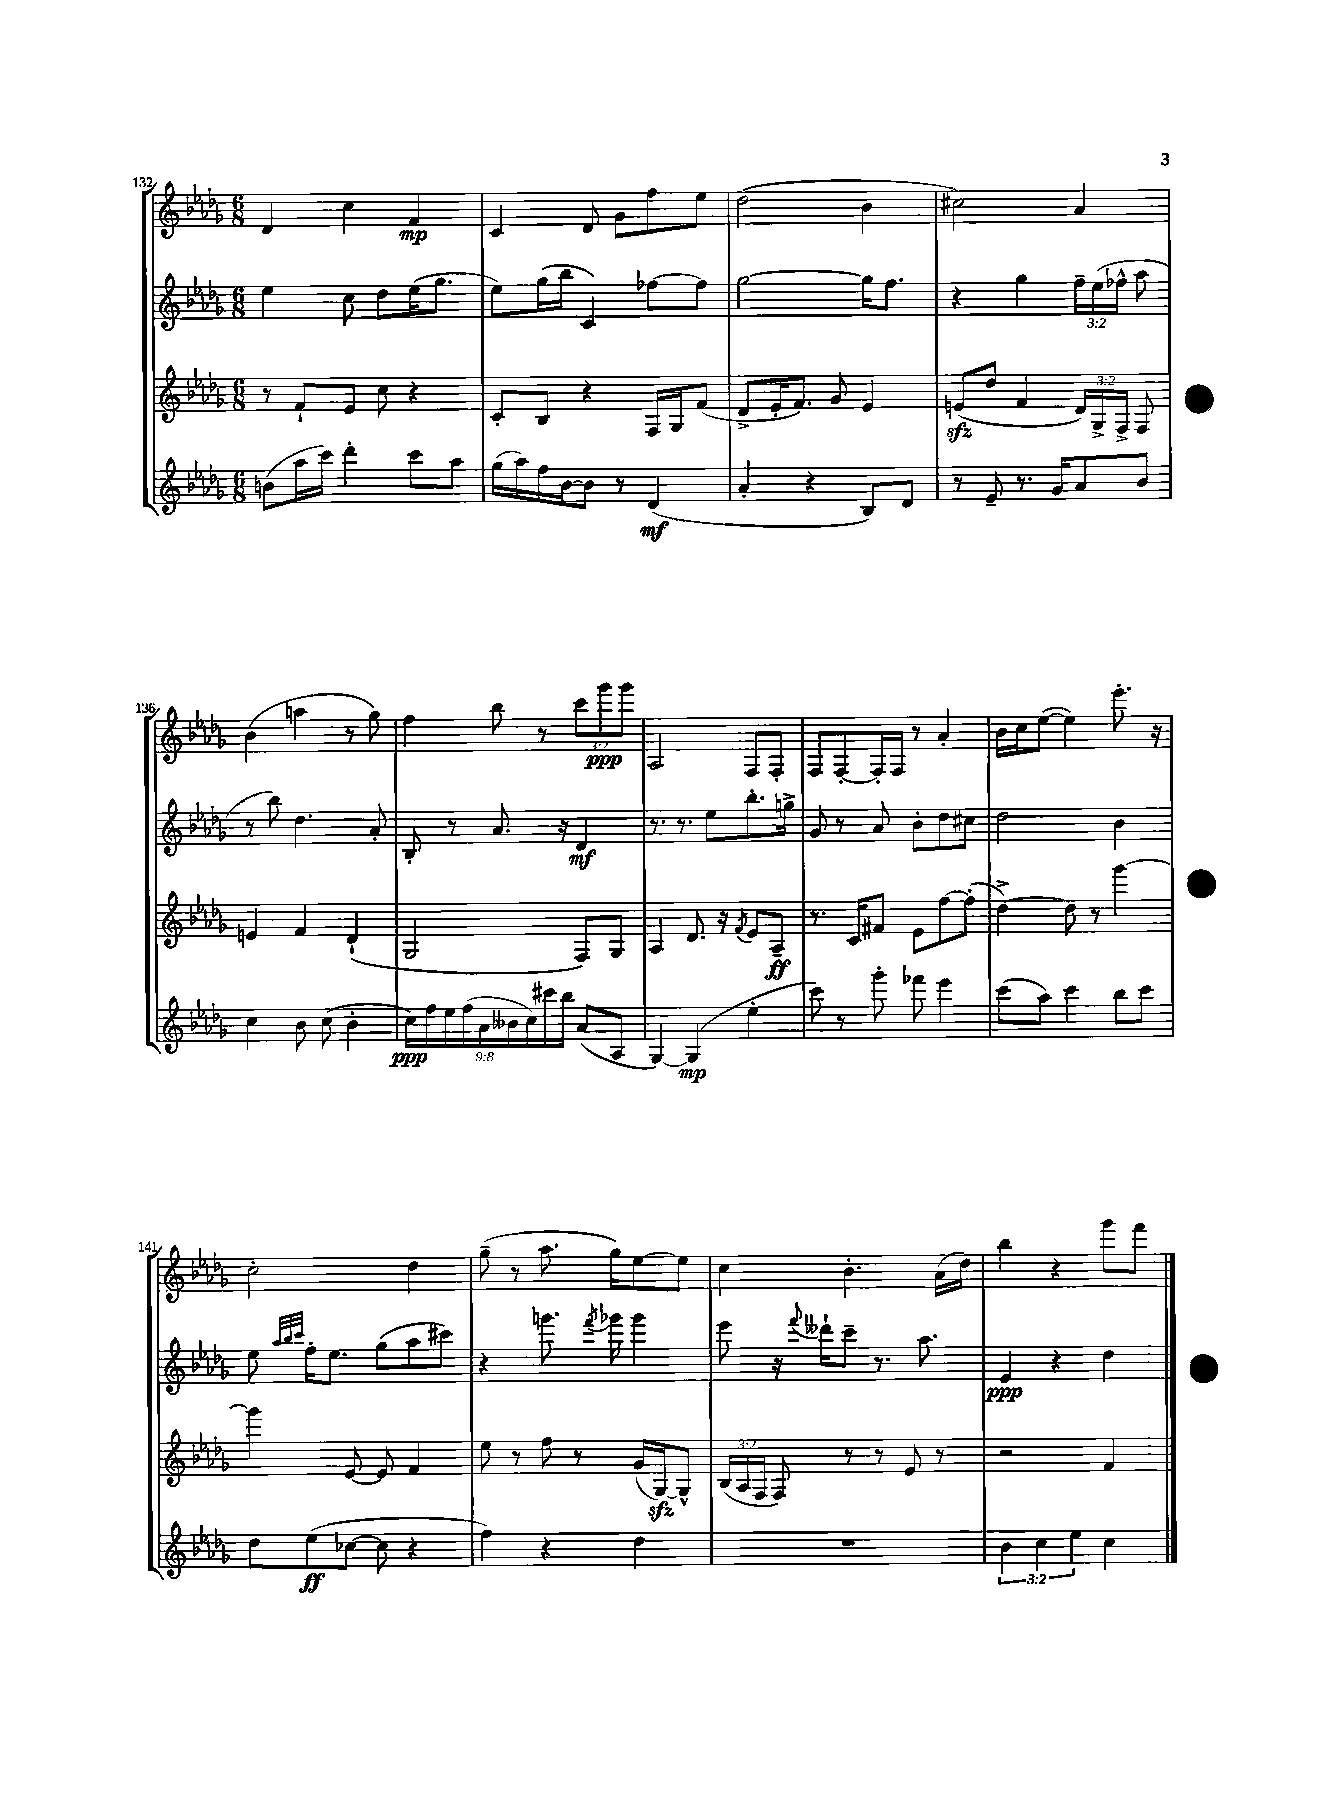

**kern	**dynam	**kern	**dynam	**kern	**dynam	**kern	**dynam
*part4	*part4	*part3	*part3	*part2	*part2	*part1	*part1
*staff4	*staff4	*staff3	*staff3	*staff2	*staff2	*staff1	*staff1
*clefG2	*	*clefG2	*	*clefG2	*	*clefG2	*
*k[b-e-a-d-g-]	*	*k[b-e-a-d-g-]	*	*k[b-e-a-d-g-]	*	*k[b-e-a-d-g-]	*
*M6/8	*	*M6/8	*	*M6/8	*	*M6/8	*
=132	=132	=132	=132	=132	=132	=132	=132
(8bn\L	.	8r	.	4ee-\	.	4d-/	.
16aa-\L	.	8f`/L	.	.	.	.	.
16ccc\JJ)	.	.	.	.	.	.	.
4ddd-'\	.	8e-/J	.	8cc\	.	4cc\	.
.	.	8cc\	.	8dd-\L	.	.	.
8ccc\L	.	4r	.	(16ee-\K	.	4f/	mp
.	.	.	.	8.gg-\J	.	.	.
8aa-\J	.	.	.	.	.	.	.
=133	=133	=133	=133	=133	=133	=133	=133
(16gg-\LL	.	8c'/L	.	8ee-\L)	.	4c/	.
16aa-\)	.	.	.	.	.	.	.
16ff\	.	8B-/J	.	(16gg-\L	.	.	.
[16b-\J	.	.	.	16bb-\JJ	.	.	.
8b-\J]	.	4r	.	4c/)	.	8d-/	.
8r	.	.	.	.	.	8g-\L	.
(4d-/	mf	16F/LL	.	[8ff-X\L	.	8ff\	.
.	.	16G-/J	.	.	.	.	.
.	.	(8f/J	.	8ff-\J]	.	8ee-\J	.
=134	=134	=134	=134	=134	=134	=134	=134
4a-'/	.	8d-^/L	.	[2gg-\	.	(2dd-\	.
.	.	16e-'/K	.	.	.	.	.
.	.	8.f/J)	.	.	.	.	.
4r	.	.	.	.	.	.	.
.	.	8g-/	.	.	.	.	.
8B-/L)	.	4e-/	.	16gg-\KL]	.	4b-\	.
.	.	.	.	8.ff\J	.	.	.
8d-/J	.	.	.	.	.	.	.
=135	=135	=135	=135	=135	=135	=135	=135
8r	.	(8enzz/L	.	4r	.	2cc#X\)	.
8e-~/	.	8dd-/J	.	.	.	.	.
8.r	.	4f/	.	4gg-\	.	.	.
16g-/KL	.	.	.	.	.	.	.
8a-/	.	24d-/LL)	.	24ff~\LL	.	4a-/	.
.	.	24G-^/	.	(24ee-\	.	.	.
.	.	24F^/JJ	.	24ff-X^^\JJ	.	.	.
8b-/J	.	8F/	.	8aa-\	.	.	.
!!LO:LB:g=z
=136	=136	=136	=136	=136	=136	=136	=136
4cc\	.	4en/	.	8r	.	(4b-\	.
.	.	.	.	8bb-\)	.	.	.
8b-\	.	4f/	.	4.dd-\	.	4aan\	.
(8cc\	.	.	.	.	.	.	.
4b-'\	.	(4d-`/	.	.	.	8r	.
.	.	.	.	8a-'/	.	8gg-\)	.
=137	=137	=137	=137	=137	=137	=137	=137
18cc\LL)	ppp	2G-/	.	8B-'/	.	4ff\	.
18ff\	.	.	.	.	.	.	.
18ee-\	.	.	.	.	.	.	.
.	.	.	.	8r	.	.	.
(18ff\	.	.	.	.	.	.	.
18a-\	.	.	.	.	.	.	.
.	.	.	.	8.a-/	.	8bb-\	.
18b--X\	.	.	.	.	.	.	.
18cc\)	.	.	.	.	.	.	.
.	.	.	.	.	.	8r	.
18ccc#X\	.	.	.	.	.	.	.
.	.	.	.	16r	.	.	.
18bb-\JJ	.	.	.	.	.	.	.
(8a-/L	.	8F/L)	.	4d-/	mf	12ccc\L	.
.	.	.	.	.	.	12ggg-\	ppp
8A-/J	.	8G-/J	.	.	.	.	.
.	.	.	.	.	.	12ggg-\J	.
=138	=138	=138	=138	=138	=138	=138	=138
[4G-/)	.	4A-/	.	8.r	.	2A-/	.
.	.	.	.	8.r	.	.	.
(4G-/]	mp	8.d-/	.	.	.	.	.
.	.	.	.	8ee-\L	.	.	.
.	.	16r	.	.	.	.	.
.	.	8qf/	.	.	.	.	.
4ee-'\	.	8e-/L	.	8.bb-'\	.	8F/L	.
.	.	8A-~/J	ff	.	.	8F'/J	.
.	.	.	.	16ggn^\Jk	.	.	.
=139	=139	=139	=139	=139	=139	=139	=139
8ccc\)	.	8.r	.	8g-/	.	8F/L	.
8r	.	.	.	8r	.	[8F'/	.
.	.	16c/KL	.	.	.	.	.
8ggg-'\	.	8f#X/J	.	8a-/	.	16F'/L]	.
.	.	.	.	.	.	16F/JJ	.
8fff-X\	.	8e-\L	.	8b-'\L	.	8r	.
4eee-\	.	[8ff\	.	8dd-\	.	4a-'/	.
.	.	(8ff'\J]	.	8cc#X\J	.	.	.
=140	=140	=140	=140	=140	=140	=140	=140
(8ccc\L	.	[4dd-^\)	.	2dd-\	.	16b-\LL	.
.	.	.	.	.	.	16cc\J	.
8aa-\J)	.	.	.	.	.	([8ee-\J	.
4ccc\	.	8dd-\]	.	.	.	4ee-\])	.
.	.	8r	.	.	.	.	.
8bb-\L	.	[4ggg-\	.	4b-\	.	8.eee-'\	.
8ccc\J	.	.	.	.	.	.	.
.	.	.	.	.	.	16r	.
!!LO:LB:g=z
=141	=141	=141	=141	=141	=141	=141	=141
8dd-\L	.	4ggg-\]	.	8ee-\	.	2cc'\	.
.	.	.	.	32qqaa-/LLL	.	.	.
.	.	.	.	32qqbb-/	.	.	.
.	.	.	.	32qqccc/JJJ	.	.	.
(8ee-\	ff	.	.	16ff'\KL	.	.	.
.	.	.	.	8.ee-\J	.	.	.
[8cc-X\J	.	[8e-/	.	.	.	.	.
8cc-\]	.	8e-/]	.	(8gg-\L	.	.	.
4r	.	4f/	.	8aa-\	.	4dd-\	.
.	.	.	.	8ccc#X\J)	.	.	.
=142	=142	=142	=142	=142	=142	=142	=142
4ff\)	.	8ee-\	.	4r	.	(8gg-~\	.
.	.	8r	.	.	.	8r	.
4r	.	8ff\	.	8.gggn\	.	8.aa-\	.
.	.	8r	.	.	.	.	.
.	.	.	.	8qfff/	.	.	.
.	.	.	.	16ggg-X\	.	16gg-\KL)	.
4dd-\	.	(16g-/LL	.	4ggg-\	.	[8ee-\	.
.	.	[16G-zz/J)	.	.	.	.	.
.	.	8G-^^/J]	.	.	.	8ee-\J]	.
=143	=143	=143	=143	=143	=143	=143	=143
2.r	.	(24B-/LL	.	8eee-\	.	4cc\	.
.	.	24A-/	.	.	.	.	.
.	.	24F/JJ	.	.	.	.	.
.	.	8F/)	.	16r	.	.	.
.	.	.	.	8qqfff/	.	.	.
.	.	.	.	16ddd--X`\KL	.	.	.
.	.	8r	.	8ccc~\J	.	4.b-'\	.
.	.	8r	.	8.r	.	.	.
.	.	8e-/	.	.	.	.	.
.	.	.	.	8.aa-\	.	.	.
.	.	8r	.	.	.	(16a-\LL	.
.	.	.	.	.	.	16dd-\JJ)	.
=144	=144	=144	=144	=144	=144	=144	=144
6b-\	.	2r	.	4e-/	ppp	4bb-\	.
6cc\	.	.	.	.	.	.	.
.	.	.	.	4r	.	4r	.
6ee-\	.	.	.	.	.	.	.
4cc\	.	4f/	.	4dd-\	.	8ggg-\L	.
.	.	.	.	.	.	8fff\J	.
==	==	==	==	==	==	==	==
*-	*-	*-	*-	*-	*-	*-	*-
